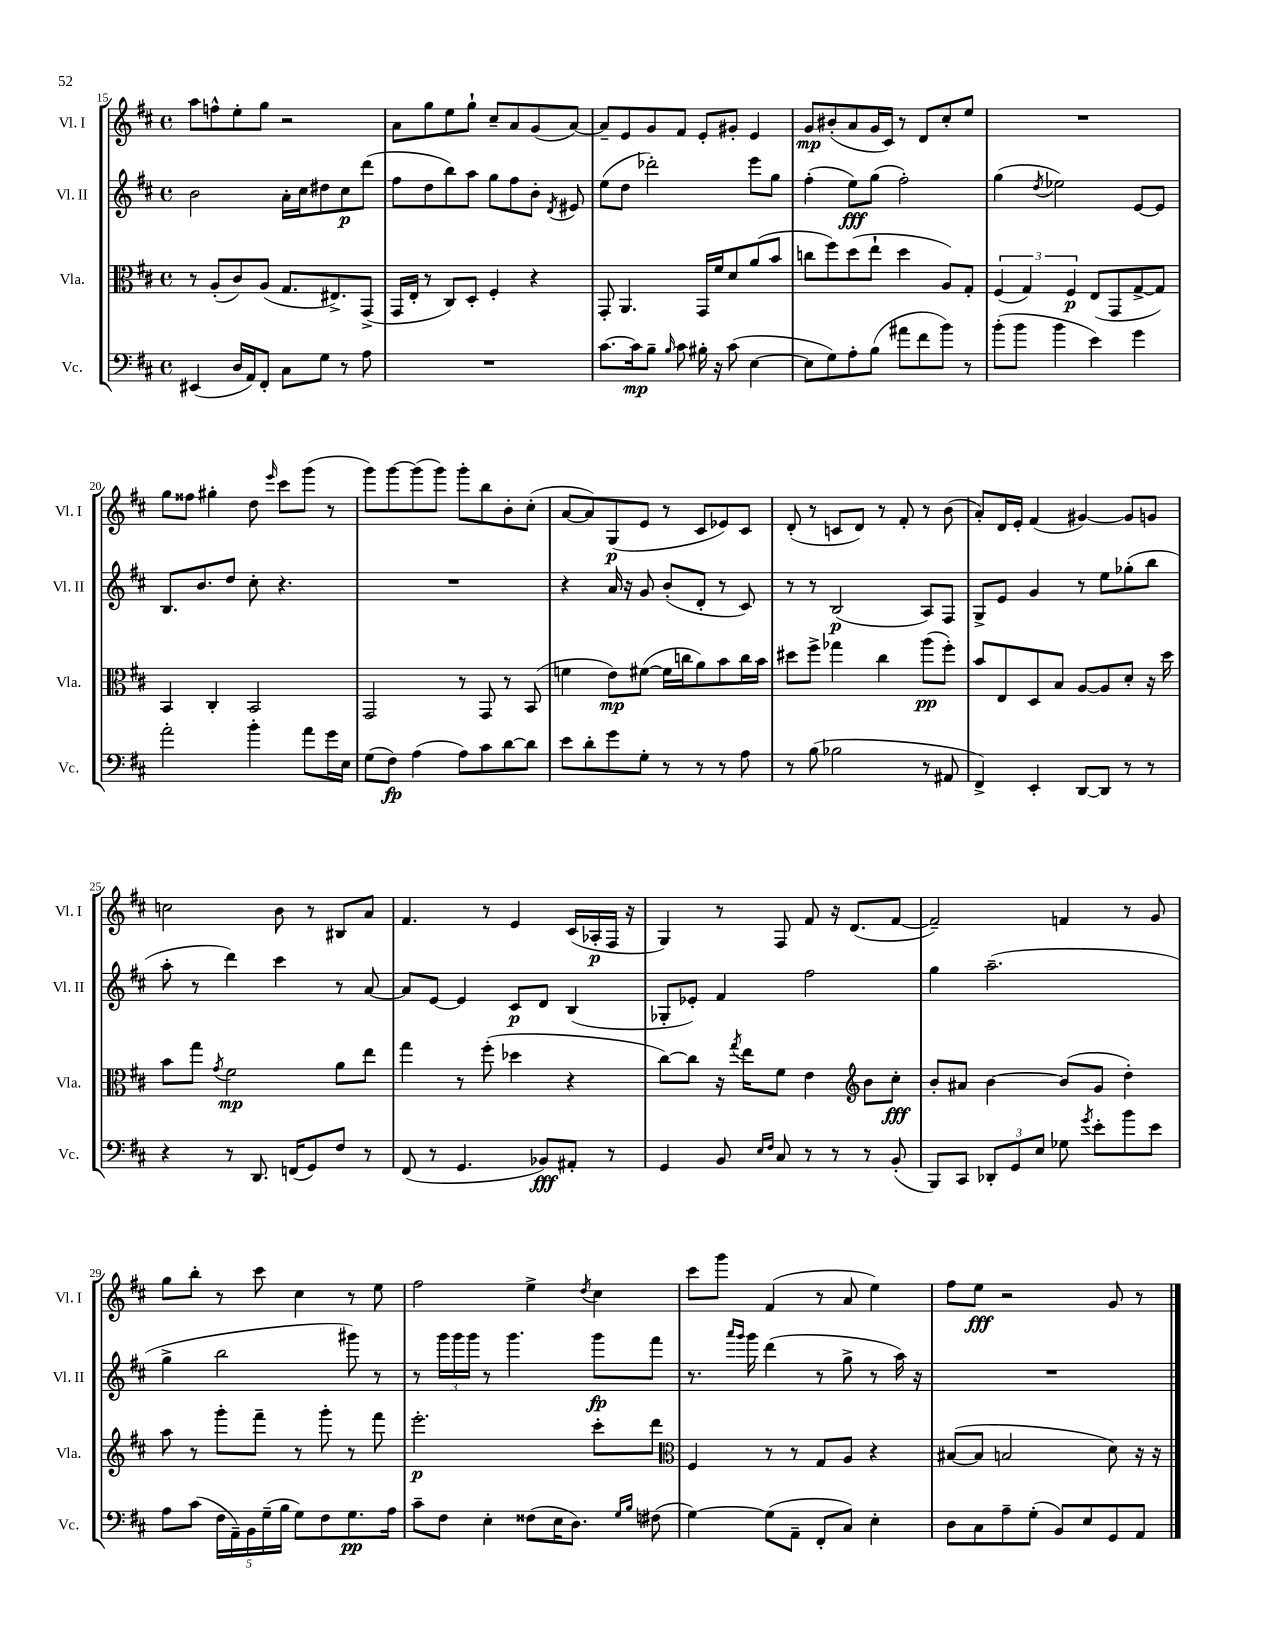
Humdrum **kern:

**kern	**kern	**kern	**kern
*staff4	*staff3	*staff2	*staff1
*clefF4	*clefC3	*clefG2	*clefG2
*k[f#c#]	*k[f#c#]	*k[f#c#]	*k[f#c#]
*M4/4	*M4/4	*M4/4	*M4/4
*met(c)	*met(c)	*met(c)	*met(c)
(4EE#	8r	2b	8aa
.	(8A'	.	8ff^^
16D	8c#)	.	8ee'
16AA)	.	.	.
8FF#'	(8A	.	8gg
8C#	8.G	16a'	2r
.	.	16cc#	.
8G	.	8dd#	.
.	8.E#^)	.	.
8r	.	8cc#	.
8A	(8GG^	(8ddd	.
=	=	=	=
1r	16GG	8ff#	8a
.	16E'	.	.
.	8r	8dd	8gg
.	8C#)	8bb)	8ee
.	8D'	8aa	8gg`
.	4F#'	8gg	8cc#~
.	.	8ff#	8a
.	4r	8b'	(8g
.	.	8qd	.
.	.	8e#	[8a)
=	=	=	=
[8.c#	8GG'	(8ee	8a~]
.	4.AA	8dd	8e
16c#]	.	.	.
8B~	.	2ddd-')	8g
16qqB	.	.	.
8c#	.	.	8f#
16B#'	16GG	.	8e'
16r	16f#	.	.
(8c#	8d	.	8g#'
[4E	(8a	8eee	4e
.	8b	8gg	.
=	=	=	=
8E]	8cc	(4ff#'	8g
8G)	8ff#)	.	(8b#'
8A'	(8dd	8ee)	8a
(8B	8ee`	(8gg	16g
.	.	.	16c#)
8a#	4dd	2ff#')	8r
8f#	.	.	8d
8b)	8A)	.	8cc#'
8r	8G'	.	8ee
=	=	=	=
(8b'	(6F#	(4gg	1r
8b	.	.	.
.	6G)	.	.
.	.	8qdd	.
4b	.	2ee-)	.
.	6F#	.	.
4e)	(8E	.	.
.	8GG	.	.
4g	[8G^	[8e	.
.	8G])	8e]	.
=	=	=	=
2a'	4BB	8.B	8gg
.	.	.	8ff##
.	.	8.b	.
.	4C#'	.	4gg#'
.	.	8dd	.
4b'	2BB	8cc#'	8dd
.	.	.	16qqeee
.	.	4.r	8ccc#
8a	.	.	(8ggg
16g	.	.	8r
16E	.	.	.
=	=	=	=
(8G	2GG	1r	8ggg)
8F#)	.	.	[8ggg
(4A	.	.	(8ggg]
.	.	.	8ggg)
8A)	8r	.	8ggg'
8c#	8GG	.	8bb
[8d	8r	.	8b'
8d]	(8BB	.	(8cc#'
=	=	=	=
8e	4f	4r	[8a
8d'	.	.	8a])
8g	8e)	16a	(8G
.	.	16r	.
8G'	([8f#	8g	8e
8r	16f#]	(8b'	8r
.	16cc	.	.
8r	8a)	8d'	8c#
8r	8b	8r	8e-)
8A	16cc	8c#)	8c#
.	16b	.	.
=	=	=	=
8r	8dd#	8r	(8d'
(8B	8ff#^	8r	8r
2B-	4gg-	(2B	8c
.	.	.	8d)
.	4cc#	.	8r
.	.	.	8f#'
8r	(8aa	8A)	8r
8AA#	8ff#')	8F#	(8b
=	=	=	=
4FF#^)	8b	8G^	8a')
.	8E	8e	16d
.	.	.	16e'
4EE'	8D	4g	(4f#
.	8B	.	.
[8DD	[8A	8r	[4g#)
8DD]	8A]	8ee	.
8r	8d'	(8gg-'	8g#]
8r	16r	8bb	8g
.	16dd	.	.
=	=	=	=
4r	8b	8aa'	2cc
.	8gg	8r	.
.	8qg	.	.
8r	2f#	4ddd)	.
8.DD	.	.	.
.	.	4ccc#	8b
(16FF	.	.	.
8GG)	.	.	8r
8F#	8a	8r	8B#
8r	8ee	[8a	8a
=	=	=	=
(8FF#	4gg	8a]	4.f#
8r	.	[8e	.
4.GG	8r	4e]	.
.	(8ff#'	.	8r
.	4dd-	8c#	4e
8BB-)	.	8d	.
8AA#'	4r	(4B	(16c#
.	.	.	16A-'
8r	.	.	16F#
.	.	.	16r
=	=	=	=
4GG	[8cc#)	8G-'	4G)
.	8cc#]	8e-')	.
8BB	16r	4f#	8r
.	8qgg	.	.
.	16ee	.	.
16qqE	.	.	.
16qqF#	.	.	.
8C#	8f#	.	8F#
8r	4e	2ff#	8f#
8r	.	.	16r
.	.	.	(8.d
*	*clefG2	*	*
8r	8b	.	.
(8BB'	8cc#'	.	[8f#
=	=	=	=
8BBB)	8b'	4gg	2f#~])
8CC#	8a#	.	.
12DD-'	[4b	(2.aa~	.
12GG	.	.	.
12E	.	.	.
8G-	(8b]	.	4f
8qg	.	.	.
8e'	8g	.	.
8b	4dd')	.	8r
8e	.	.	8g
=	=	=	=
8A	8aa	4gg^	8gg
(8c#	8r	.	8bb'
20F#	8ggg'	2bb	8r
20AA~)	.	.	.
20BB	.	.	.
.	8fff#~	.	8ccc#
(20G~	.	.	.
20B	.	.	.
8G)	8r	.	4cc#
8F#	8ggg'	.	.
8.G	8r	8ggg#)	8r
.	8fff#	8r	8ee
16A	.	.	.
=	=	=	=
8c#~	2.eee'	8r	2ff#
8F#	.	24ggg	.
.	.	24ggg	.
.	.	24ggg	.
4E'	.	8r	.
.	.	4.ggg	.
(8F##	.	.	4ee^
16E	.	.	.
8.D)	.	.	.
.	.	.	8qdd
.	8ccc#'	8ggg	4cc#
16qqG	.	.	.
16qqB	.	.	.
(8F#	8ddd	8fff#	.
=	=	=	=
*	*clefC3	*	*
[4G)	4F#	8.r	8ccc#
.	.	.	8ggg
.	.	16qqaaa	.
.	.	16qqggg	.
.	.	16ggg	.
(8G]	8r	(4ddd	(4f#
8AA~	8r	.	.
8FF#'	8G	8r	8r
8C#)	8A	8gg^	8a
4E'	4r	8r	4ee)
.	.	16aa)	.
.	.	16r	.
=	=	=	=
8D	([8B#	1r	8ff#
8C#	8B#]	.	8ee
8A~	2B	.	2r
(8G'	.	.	.
8BB)	.	.	.
8E	.	.	.
8GG	8d)	.	8g
8AA	16r	.	8r
.	16r	.	.
==	==	==	==
*-	*-	*-	*-
